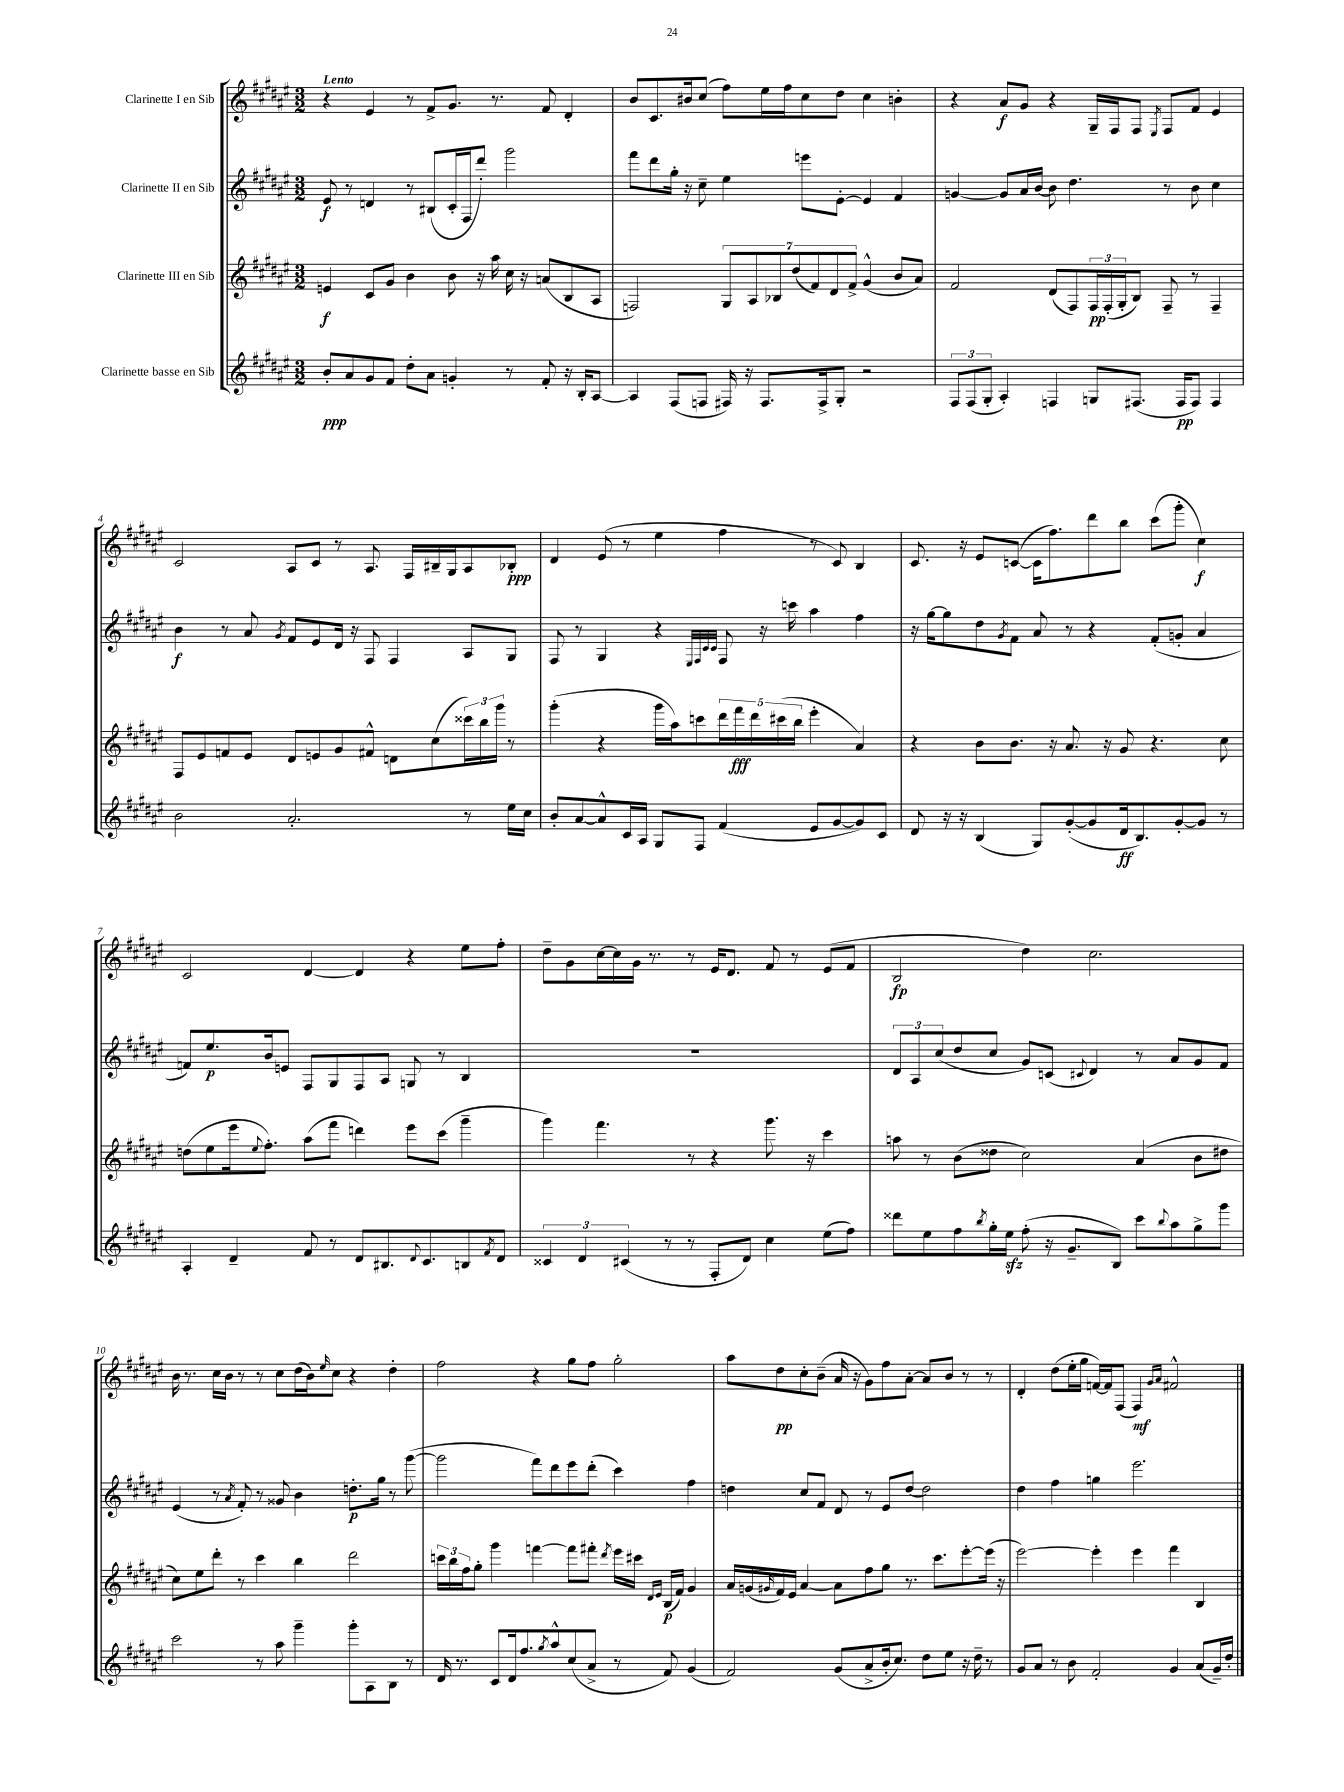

**kern	**dynam	**kern	**dynam	**kern	**dynam	**kern	**dynam
*part4	*part4	*part3	*part3	*part2	*part2	*part1	*part1
*staff4	*staff4	*staff3	*staff3	*staff2	*staff2	*staff1	*staff1
*I"Clarinette basse en Sib	*	*I"Clarinette III en Sib	*	*I"Clarinette II en Sib	*	*I"Clarinette I en Sib	*
*clefG2	*	*clefG2	*	*clefG2	*	*clefG2	*
*k[f#c#g#d#a#e#]	*	*k[f#c#g#d#a#e#]	*	*k[f#c#g#d#a#e#]	*	*k[f#c#g#d#a#e#]	*
*M3/2	*	*M3/2	*	*M3/2	*	*M3/2	*
=1	=1	=1	=1	=1	=1	=1	=1
!	!	!	!	!	!	!LO:TX:a:B:t=Lento	!
8b'/L	ppp	4en/	f	8e#/	f	4r	.
8a#/	.	.	.	8r	.	.	.
8g#/	.	8c#/L	.	4dn/	.	4e#/	.
8f#/J	.	8g#/J	.	.	.	.	.
8dd#'\L	.	4b\	.	8r	.	8r	.
8a#\J	.	.	.	(8B#X/L	.	8f#^/L	.
4gn'/	.	8b\	.	16c#'/L	.	8.g#/J	.
.	.	.	.	16F#/J	.	.	.
.	.	16r	.	8ddd#'/J)	.	.	.
.	.	16aa#\	.	.	.	8.r	.
8r	.	16cc#\	.	2ggg#\	.	.	.
.	.	16r	.	.	.	.	.
8f#'/	.	(8an/L	.	.	.	8f#/	.
16r	.	8B/	.	.	.	4d#'/	.
16B'/KL	.	.	.	.	.	.	.
[8A#/J	.	8A#/J	.	.	.	.	.
=2	=2	=2	=2	=2	=2	=2	=2
4A#/]	.	2Fn/)	.	8fff#\L	.	8b/L	.
.	.	.	.	8ddd#\	.	8.c#/	.
(8F#/L	.	.	.	16gg#'\Jk	.	.	.
.	.	.	.	16r	.	16b#X/k	.
8Fn/J	.	.	.	8cc#~\	.	(8cc#/J	.
16F#X/)	.	14G#/L	.	4ee#\	.	8ff#\L)	.
16r	.	.	.	.	.	.	.
.	.	14A#/	.	.	.	.	.
8.F#/L	.	.	.	.	.	16ee#\L	.
.	.	14B-X/	.	.	.	.	.
.	.	.	.	.	.	16ff#\J	.
.	.	(14dd#/	.	.	.	.	.
.	.	.	.	8eeen\L	.	8cc#\	.
.	.	14f#/)	.	.	.	.	.
16F#^/k	.	.	.	.	.	.	.
.	.	14d#/	.	.	.	.	.
8G#'/J	.	.	.	[8e#'\J	.	8dd#\J	.
.	.	14f#^/J	.	.	.	.	.
2r	.	(4g#^^/	.	4e#/]	.	4cc#\	.
.	.	8b/L	.	4f#/	.	4bn'\	.
.	.	8a#/J)	.	.	.	.	.
=3	=3	=3	=3	=3	=3	=3	=3
12F#/L	.	2f#/	.	[4gn/	.	4r	.
(12F#/	.	.	.	.	.	.	.
12G#'/J	.	.	.	.	.	.	.
4A#'/)	.	.	.	8g/L]	.	8a#/L	f
.	.	.	.	16a#/L	.	8g#/J	.
.	.	.	.	[16b/JJ	.	.	.
4Fn/	.	(8d#/L	.	8b\]	.	4r	.
.	.	8F#/)	.	4.dd#\	.	.	.
8Gn/L	.	24F#/L	pp	.	.	16G#~/LL	.
.	.	(24F#'/	.	.	.	.	.
.	.	.	.	.	.	16F#/J	.
.	.	24G#'/J	.	.	.	.	.
(8.F#X/J	.	8B/J)	.	.	.	8F#/J	.
.	.	.	.	.	.	8qE#/	.
.	.	8F#~/	.	8r	.	8F#/L	.
16F#/KL	pp	.	.	.	.	.	.
8F#/J)	.	8r	.	8b\	.	8f#/J	.
4F#/	.	4F#~/	.	4cc#\	.	4e#/	.
!!LO:LB:g=z
=4	=4	=4	=4	=4	=4	=4	=4
2b\	.	8F#/L	.	4b\	f	2c#/	.
.	.	8e#/	.	.	.	.	.
.	.	8fn/	.	8r	.	.	.
.	.	8e#/J	.	8a#/	.	.	.
.	.	.	.	8qg#/	.	.	.
2.a#'/	.	8d#/L	.	8f#/L	.	8A#/L	.
.	.	8en/	.	8e#/	.	8c#/J	.
.	.	8g#/	.	16d#/Jk	.	8r	.
.	.	.	.	16r	.	.	.
.	.	8f#X^^/J	.	8F#/	.	8.A#/	.
.	.	8dn\L	.	4F#/	.	.	.
.	.	.	.	.	.	16F#/LL	.
.	.	(8cc#\	.	.	.	16B#X~/	.
.	.	.	.	.	.	16G#/J	.
8r	.	24ccc##X\L)	.	8A#/L	.	8A#/	.
.	.	24bb\	.	.	.	.	.
.	.	24ggg#\JJ	.	.	.	.	.
16ee#\LL	.	8r	.	8G#/J	.	8B-X'/J	ppp
16cc#\JJ	.	.	.	.	.	.	.
=5	=5	=5	=5	=5	=5	=5	=5
8b'/L	.	(4ggg#'\	.	8F#/	.	4d#/	.
[8a#/	.	.	.	8r	.	.	.
8a#^^/]	.	4r	.	4G#/	.	(8e#/	.
16c#/L	.	.	.	.	.	8r	.
16A#/JJ	.	.	.	.	.	.	.
8G#/L	.	16ggg#\LL	.	4r	.	4ee#\	.
.	.	16aa#\J)	.	.	.	.	.
8F#/J	.	8cccn\	.	.	.	.	.
.	.	.	.	32qqE#/LLL	.	.	.
.	.	.	.	32qqF#/	.	.	.
.	.	.	.	32qqc#/	.	.	.
.	.	.	.	32qqc#/JJJ	.	.	.
(4f#/	.	20ddd#\L	.	8F#/	.	4ff#\	.
.	.	20fff#\	fff	.	.	.	.
.	.	20ddd#\	.	.	.	.	.
.	.	.	.	16r	.	.	.
.	.	(20ccc#X\	.	.	.	.	.
.	.	.	.	16cccn\	.	.	.
.	.	20bb\JJ	.	.	.	.	.
8e#/L	.	4eee#'\	.	4aa#\	.	8r	.
[8g#/	.	.	.	.	.	8c#/)	.
8g#/])	.	4a#/)	.	4ff#\	.	4B/	.
8c#/J	.	.	.	.	.	.	.
=6	=6	=6	=6	=6	=6	=6	=6
8d#/	.	4r	.	16r	.	8.c#/	.
.	.	.	.	[16gg#\KL	.	.	.
16r	.	.	.	8gg#\]	.	.	.
16r	.	.	.	.	.	16r	.
(4B/	.	8b\L	.	8dd#\	.	8e#/L	.
.	.	.	.	8qg#/	.	.	.
.	.	8.b\J	.	8f#\J	.	([8cn/J	.
8G#/L)	.	.	.	8a#/	.	16c\KL]	.
.	.	16r	.	.	.	8.ff#\)	.
([8g#'/	.	8.a#/	.	8r	.	.	.
8g#/]	.	.	.	4r	.	8ddd#\	.
.	.	16r	.	.	.	.	.
16d#/k	ff	8g#/	.	.	.	8bb\J	.
8.B/)	.	.	.	.	.	.	.
.	.	4.r	.	(8f#'/L	.	(8ccc#\L	.
[8g#'/	.	.	.	8gn'/J	.	8ggg#'\J	.
8g#/J]	.	.	.	4a#/	.	4cc#\)	f
8r	.	8cc#\	.	.	.	.	.
!!LO:LB:g=z
=7	=7	=7	=7	=7	=7	=7	=7
4A#'/	.	(8ddn\L	.	8fn/L)	.	2c#/	.
.	.	8ee#\	.	8.ee#/	p	.	.
4d#~/	.	16eee#\k	.	.	.	.	.
.	.	8qqee#/	.	.	.	.	.
.	.	8.ff#'\J)	.	16b/k	.	.	.
.	.	.	.	8en/J	.	.	.
8f#/	.	(8aa#\L	.	8F#/L	.	[4d#/	.
8r	.	8fff#\J	.	8G#/	.	.	.
8d#/L	.	4dddn\)	.	8F#/	.	4d#/]	.
8.B#X/	.	.	.	8A#/J	.	.	.
.	.	8eee#\L	.	8Gn/	.	4r	.
8qqd#/	.	.	.	.	.	.	.
8.c#/	.	.	.	.	.	.	.
.	.	(8ccc#\J	.	8r	.	.	.
8Bn/	.	4ggg#~\	.	4B/	.	8ee#\L	.
8qf#/	.	.	.	.	.	.	.
8d#/J	.	.	.	.	.	8ff#'\J	.
=8	=8	=8	=8	=8	=8	=8	=8
6c##X/	.	4ggg#\)	.	1.r	.	8dd#~\L	.
.	.	.	.	.	.	8g#\	.
6d#/	.	.	.	.	.	.	.
.	.	4.fff#\	.	.	.	[16cc#\L	.
.	.	.	.	.	.	16cc#\]	.
(6c#X/	.	.	.	.	.	.	.
.	.	.	.	.	.	16g#\JJ	.
.	.	.	.	.	.	8.r	.
8r	.	.	.	.	.	.	.
8r	.	8r	.	.	.	8r	.
8F#'/L	.	4r	.	.	.	16e#/KL	.
.	.	.	.	.	.	8.d#/J	.
8d#/J)	.	.	.	.	.	.	.
4cc#\	.	8.ggg#\	.	.	.	8f#/	.
.	.	.	.	.	.	8r	.
.	.	16r	.	.	.	.	.
(8ee#\L	.	4ccc#\	.	.	.	(8e#/L	.
8ff#\J)	.	.	.	.	.	8f#/J	.
=9	=9	=9	=9	=9	=9	=9	=9
8ddd##X\L	.	8aan\	.	12d#/L	.	2B/	fp
.	.	.	.	12A#/	.	.	.
8ee#\	.	8r	.	.	.	.	.
.	.	.	.	(12cc#/	.	.	.
8ff#\	.	(8b\L	.	8dd#/	.	.	.
8qbb/	.	.	.	.	.	.	.
16gg#'\L	.	8dd##X\J	.	8cc#/J	.	.	.
16ee#zz\JJ	.	.	.	.	.	.	.
(8ff#'\	.	2cc#\)	.	8g#/L)	.	4dd#\)	.
16r	.	.	.	(8cn/J	.	.	.
8.g#~/L	.	.	.	.	.	.	.
.	.	.	.	8qqc#X/	.	.	.
.	.	.	.	4d#/)	.	2.cc#\	.
8B/J)	.	.	.	.	.	.	.
8ccc#\L	.	(4a#/	.	8r	.	.	.
8qqbb/	.	.	.	.	.	.	.
8aa#\	.	.	.	8a#/L	.	.	.
8gg#^\	.	8b\L	.	8g#/	.	.	.
8ggg#\J	.	8dd#X\J	.	8f#/J	.	.	.
!!LO:LB:g=z
=10	=10	=10	=10	=10	=10	=10	=10
2ccc#\	.	8cc#\L)	.	(4e#/	.	16b\	.
.	.	.	.	.	.	8.r	.
.	.	8ee#\	.	.	.	.	.
.	.	8ddd#'\J	.	8r	.	16cc#\LL	.
.	.	.	.	.	.	16b\JJ	.
.	.	.	.	8qa#/	.	.	.
.	.	8r	.	8f#'/)	.	8r	.
8r	.	4ccc#\	.	8r	.	8r	.
8aa#\	.	.	.	8g##X/	.	8cc#\L	.
4ggg#~\	.	4bb\	.	4b\	.	(16dd#\L	.
.	.	.	.	.	.	16b\J)	.
.	.	.	.	.	.	16qqee#/	.
.	.	.	.	.	.	8cc#\J	.
8ggg#'\L	.	2ddd#\	.	8.ddn'\L	p	4r	.
8A#\	.	.	.	.	.	.	.
.	.	.	.	16gg#\Jk	.	.	.
8B\J	.	.	.	8r	.	4dd#'\	.
8r	.	.	.	([8ggg#\	.	.	.
=11	=11	=11	=11	=11	=11	=11	=11
16d#/	.	24cccn\LL	.	2ggg#\]	.	2ff#\	.
.	.	24bb\	.	.	.	.	.
8.r	.	.	.	.	.	.	.
.	.	24ff#\J	.	.	.	.	.
.	.	8gg#'\J	.	.	.	.	.
8c#/L	.	4ggg#\	.	.	.	.	.
16d#/k	.	.	.	.	.	.	.
8.ff#/	.	.	.	.	.	.	.
.	.	[4fffn\	.	8fff#\L)	.	4r	.
8qgg#/	.	.	.	.	.	.	.
8aa#^^/	.	.	.	8ddd#\	.	.	.
(8cc#/	.	8fff\L]	.	8eee#\	.	8gg#\L	.
8a#^/J	.	8fff#X'\J	.	(8ddd#'\J	.	8ff#\J	.
.	.	8qddd#/	.	.	.	.	.
8r	.	16eee#\LL	.	4ccc#\)	.	2gg#'\	.
.	.	16ccc#X\JJ	.	.	.	.	.
.	.	16qqd#/LL	.	.	.	.	.
.	.	16qqe#/JJ	.	.	.	.	.
8f#/)	.	(16B/LL	p	.	.	.	.
.	.	16f#/JJ)	.	.	.	.	.
(4g#/	.	4g#/	.	4ff#\	.	.	.
=12	=12	=12	=12	=12	=12	=12	=12
2f#/)	.	16a#/LL	.	4ddn\	.	8aa#\L	.
.	.	(16gn/	.	.	.	.	.
.	.	16qqg#X/	.	.	.	.	.
.	.	16f#/)	.	.	.	8dd#\	pp
.	.	16e#/JJ	.	.	.	.	.
.	.	[4a#/	.	8cc#/L	.	8cc#'\	.
.	.	.	.	8f#/J	.	(8b~\J	.
(8g#/L	.	8a#\L]	.	8d#/	.	16a#/	.
.	.	.	.	.	.	16r	.
8a#^/	.	8ff#\	.	8r	.	8g#\L)	.
16b'/k	.	8gg#\J	.	8e#/L	.	8ff#\	.
8.cc#/J)	.	.	.	.	.	.	.
.	.	8.r	.	[8dd/J	.	[8a#'\J	.
8dd#\L	.	.	.	2dd\]	.	8a#/L]	.
.	.	8.ccc#\L	.	.	.	.	.
8ee#\J	.	.	.	.	.	8b/J	.
16r	.	[8eee#'\	.	.	.	8r	.
16dd#~\	.	.	.	.	.	.	.
8r	.	(16eee#\Jk]	.	.	.	8r	.
.	.	16r	.	.	.	.	.
=13	=13	=13	=13	=13	=13	=13	=13
8g#/L	.	[2eee#\)	.	4dd#\	.	4d#'/	.
8a#/J	.	.	.	.	.	.	.
8r	.	.	.	4ff#\	.	(8dd#\L	.
8b\	.	.	.	.	.	16ee#'\L	.
.	.	.	.	.	.	16gg#\JJ	.
2f#'/	.	4eee#'\]	.	4ggn\	.	[16fn/LL)	.
.	.	.	.	.	.	16f/J]	.
.	.	.	.	.	.	(8F#/J	.
.	.	4eee#\	.	2.eee#\	.	4F#/)	mf
.	.	.	.	.	.	16qqg#/LL	.
.	.	.	.	.	.	16qqa#/JJ	.
4g#/	.	4fff#\	.	.	.	2f#X^^/	.
(8a#/L	.	4B/	.	.	.	.	.
16g#~/L)	.	.	.	.	.	.	.
16dd#'/JJ	.	.	.	.	.	.	.
==	==	==	==	==	==	==	==
*-	*-	*-	*-	*-	*-	*-	*-
